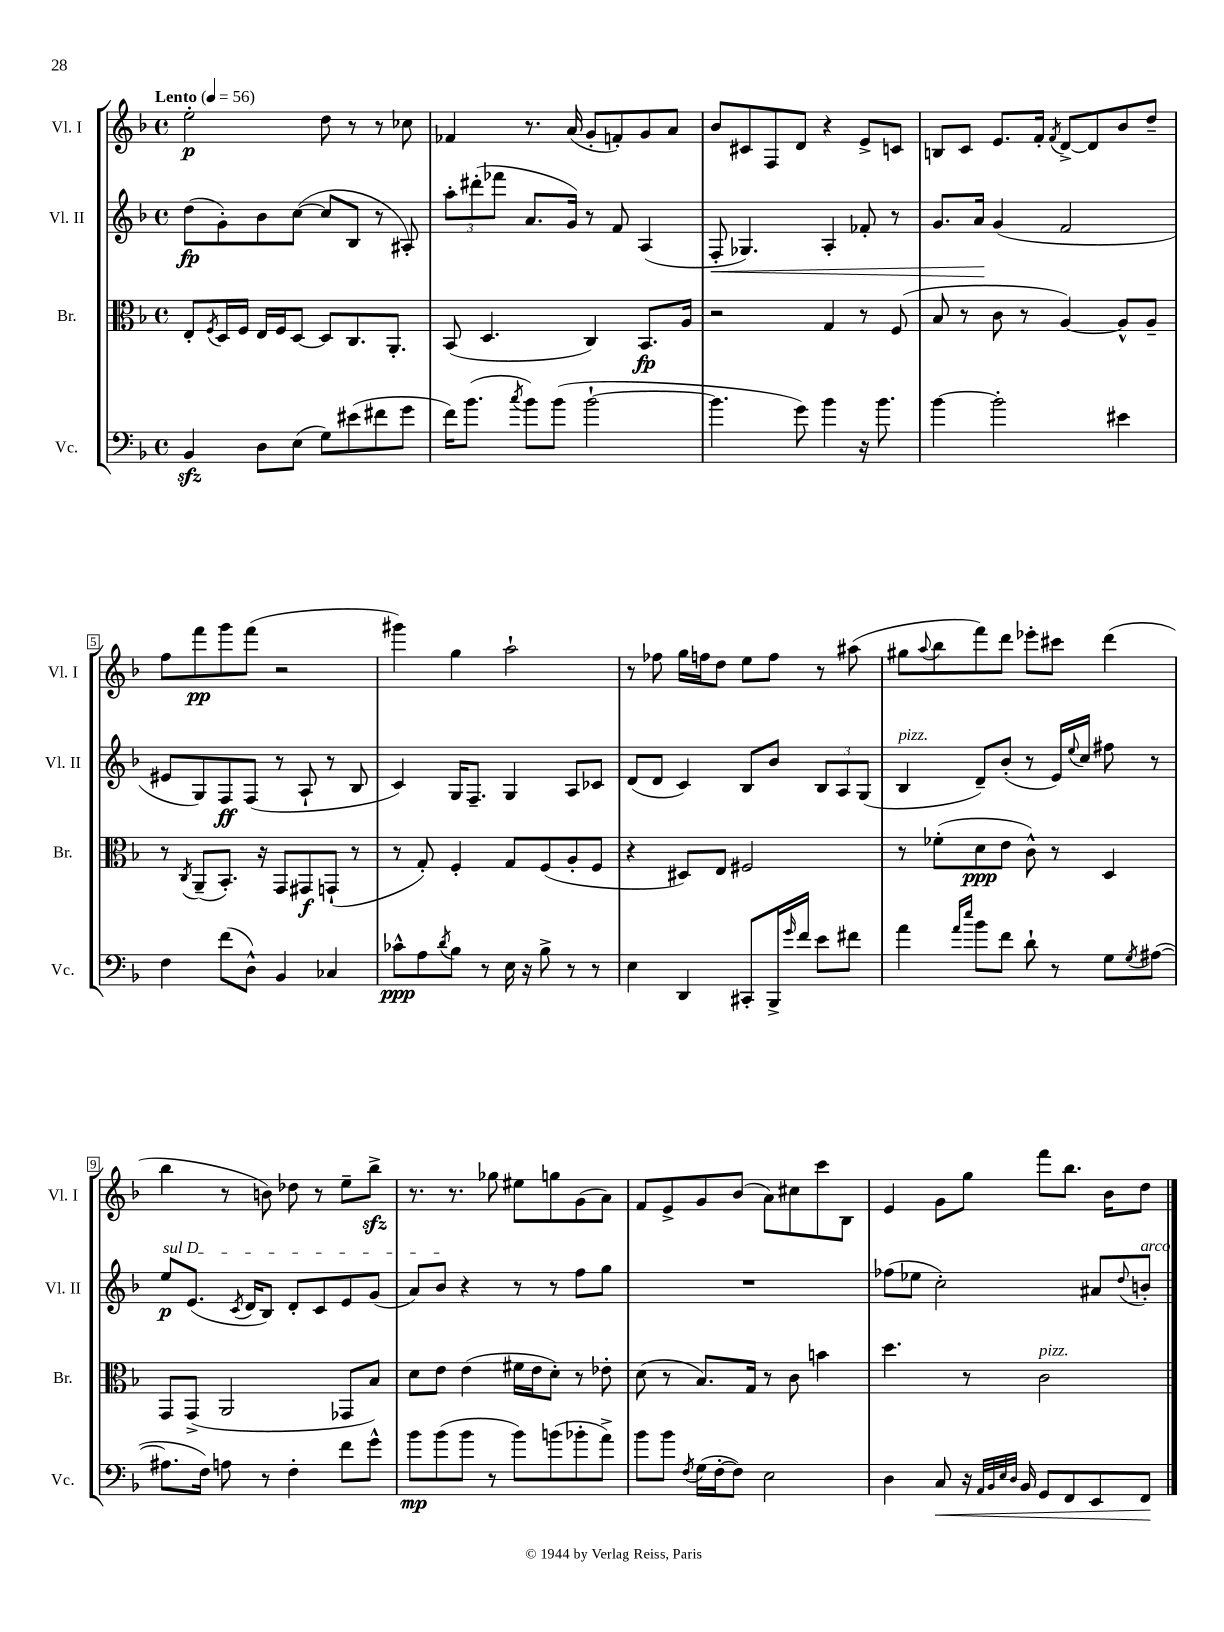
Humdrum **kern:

**kern	**kern	**kern	**kern
*staff4	*staff3	*staff2	*staff1
*clefF4	*clefC3	*clefG2	*clefG2
*k[b-]	*k[b-]	*k[b-]	*k[b-]
*M4/4	*M4/4	*M4/4	*M4/4
*met(c)	*met(c)	*met(c)	*met(c)
*MM56	*MM56	*MM56	*MM56
4BB-	8E'	(8dd	2ee'
.	8qF	.	.
.	16D	8g')	.
.	16F	.	.
8D	16E	8b-	.
.	16F	.	.
(8E	[8D	([8cc	.
8G)	8D]	8cc]	8dd
(8e#	8.C	8B-	8r
8f#	.	8r	8r
.	8.AA'	.	.
8g	.	8A#')	8cc-
=	=	=	=
16f)	(8BB-	12aa'	4f-
(8.b-	.	.	.
.	.	(12ddd#'	.
.	4.D	.	.
.	.	12fff-	.
8qcc	.	.	.
8b-)	.	8.a	8.r
(8b-	.	.	.
.	.	16g)	(16a
[2b-`	4C)	8r	8g'
.	.	8f	8f')
.	8.BB-	(4A	8g
.	.	.	8a
.	16A	.	.
=	=	=	=
4.b-]	2r	8F'	8b-
.	.	4.G-)	8c#
.	.	.	8F
8g)	.	.	8d
4b-	4G	4A'	4r
16r	8r	8f-'	8e^
8.b-	.	.	.
.	(8F	8r	8c
=	=	=	=
[4b-	8B-	8.g	8B
.	8r	.	8c
.	.	16a	.
2b-']	8c	(4g	8.e
.	8r	.	.
.	.	.	16f'
.	.	.	8qf
.	[4A)	2f	[8d^
.	.	.	8d]
4e#	8A^^]	.	8b-
.	8A~	.	8dd~
=	=	=	=
4F	8r	8e#	8ff
.	8qC	.	.
.	(8AA~	8G)	8fff
(8f	8.BB-')	8F	8ggg
8D^^)	.	(8F	(8fff
.	16r	.	.
4BB-	8GG	8r	2r
.	8GG#	8A`	.
4C-	(8GG`	8r	.
.	8r	8B-	.
=	=	=	=
8c-^^	8r	4c)	4ggg#)
8A	8G')	.	.
8qd	.	.	.
8B-	4F'	16G	4gg
.	.	8.F~	.
8r	.	.	.
16E	8G	4G	2aa`
16r	.	.	.
8B-^	(8F	.	.
8r	8A'	8A	.
8r	8F	8c-	.
=	=	=	=
4E	4r	(8d	8r
.	.	8d	8ff-
4DD	8D#)	4c)	16gg
.	.	.	16ff
.	8E	.	8dd
8CC#'	2F#	8B-	8ee
16BBB-^	.	8b-	8ff
16qqg	.	.	.
16f	.	.	.
8e	.	12B-	8r
.	.	12A	.
8f#	.	.	(8aa#
.	.	(12G	.
=	=	=	=
4a	8r	4B-	8gg#
.	.	.	8qqaa
.	(8f-'	.	8bb-
16qqa	.	.	.
16qqee	.	.	.
8b-	8d	8d~)	8fff)
8f	8e	(8b-'	8ddd
8d`	8c^^)	8r	8eee-'
8r	8r	16e)	8ccc#
.	.	8qqee	.
.	.	16cc	.
8G	4D	8ff#	(4ddd
8qG	.	.	.
([8A#	.	8r	.
=	=	=	=
8.A#]	8GG	8ee	4bb-
.	(8GG^	(8.e	.
16F)	.	.	.
8A	2AA	.	8r
.	.	8qc	.
.	.	16d	.
8r	.	8B-)	8b)
4F'	.	8d'	8dd-
.	.	8c	8r
8f	8GG-	8e	8ee~
8g^^	8B-)	(8g	8bb-^
=	=	=	=
8b-	8d	8a)	8.r
(8b-	8e	8b-	.
.	.	.	8.r
8b-	(4e	4r	.
8r	.	.	8gg-
8b-)	16f#	8r	8ee#
.	16e	.	.
(8b	8d')	8r	8gg
8b-'	8r	8ff	(8g
8a^)	8e-'	8gg	8a)
=	=	=	=
8b-	(8d	1r	8f
8b-	8r	.	8e^
8qF	.	.	.
(16G	8.B-)	.	8g
[16F'	.	.	.
8F])	.	.	(8b-
.	16G	.	.
2E	8r	.	8a)
.	8c	.	8cc#
.	4b	.	8ccc
.	.	.	8B-
=	=	=	=
4D	4.dd	(8ff-	4e
.	.	8ee-	.
8C	.	2cc')	8g
16r	8r	.	8gg
32qqAA	.	.	.
32qqBB-	.	.	.
32qqE	.	.	.
32qqD	.	.	.
16BB-	.	.	.
8GG	2c	.	8fff
8FF	.	.	8.bb-
8EE	.	8a#	.
.	.	.	16b-
.	.	8qqdd	.
8FF	.	8b'	8dd
==	==	==	==
*-	*-	*-	*-
